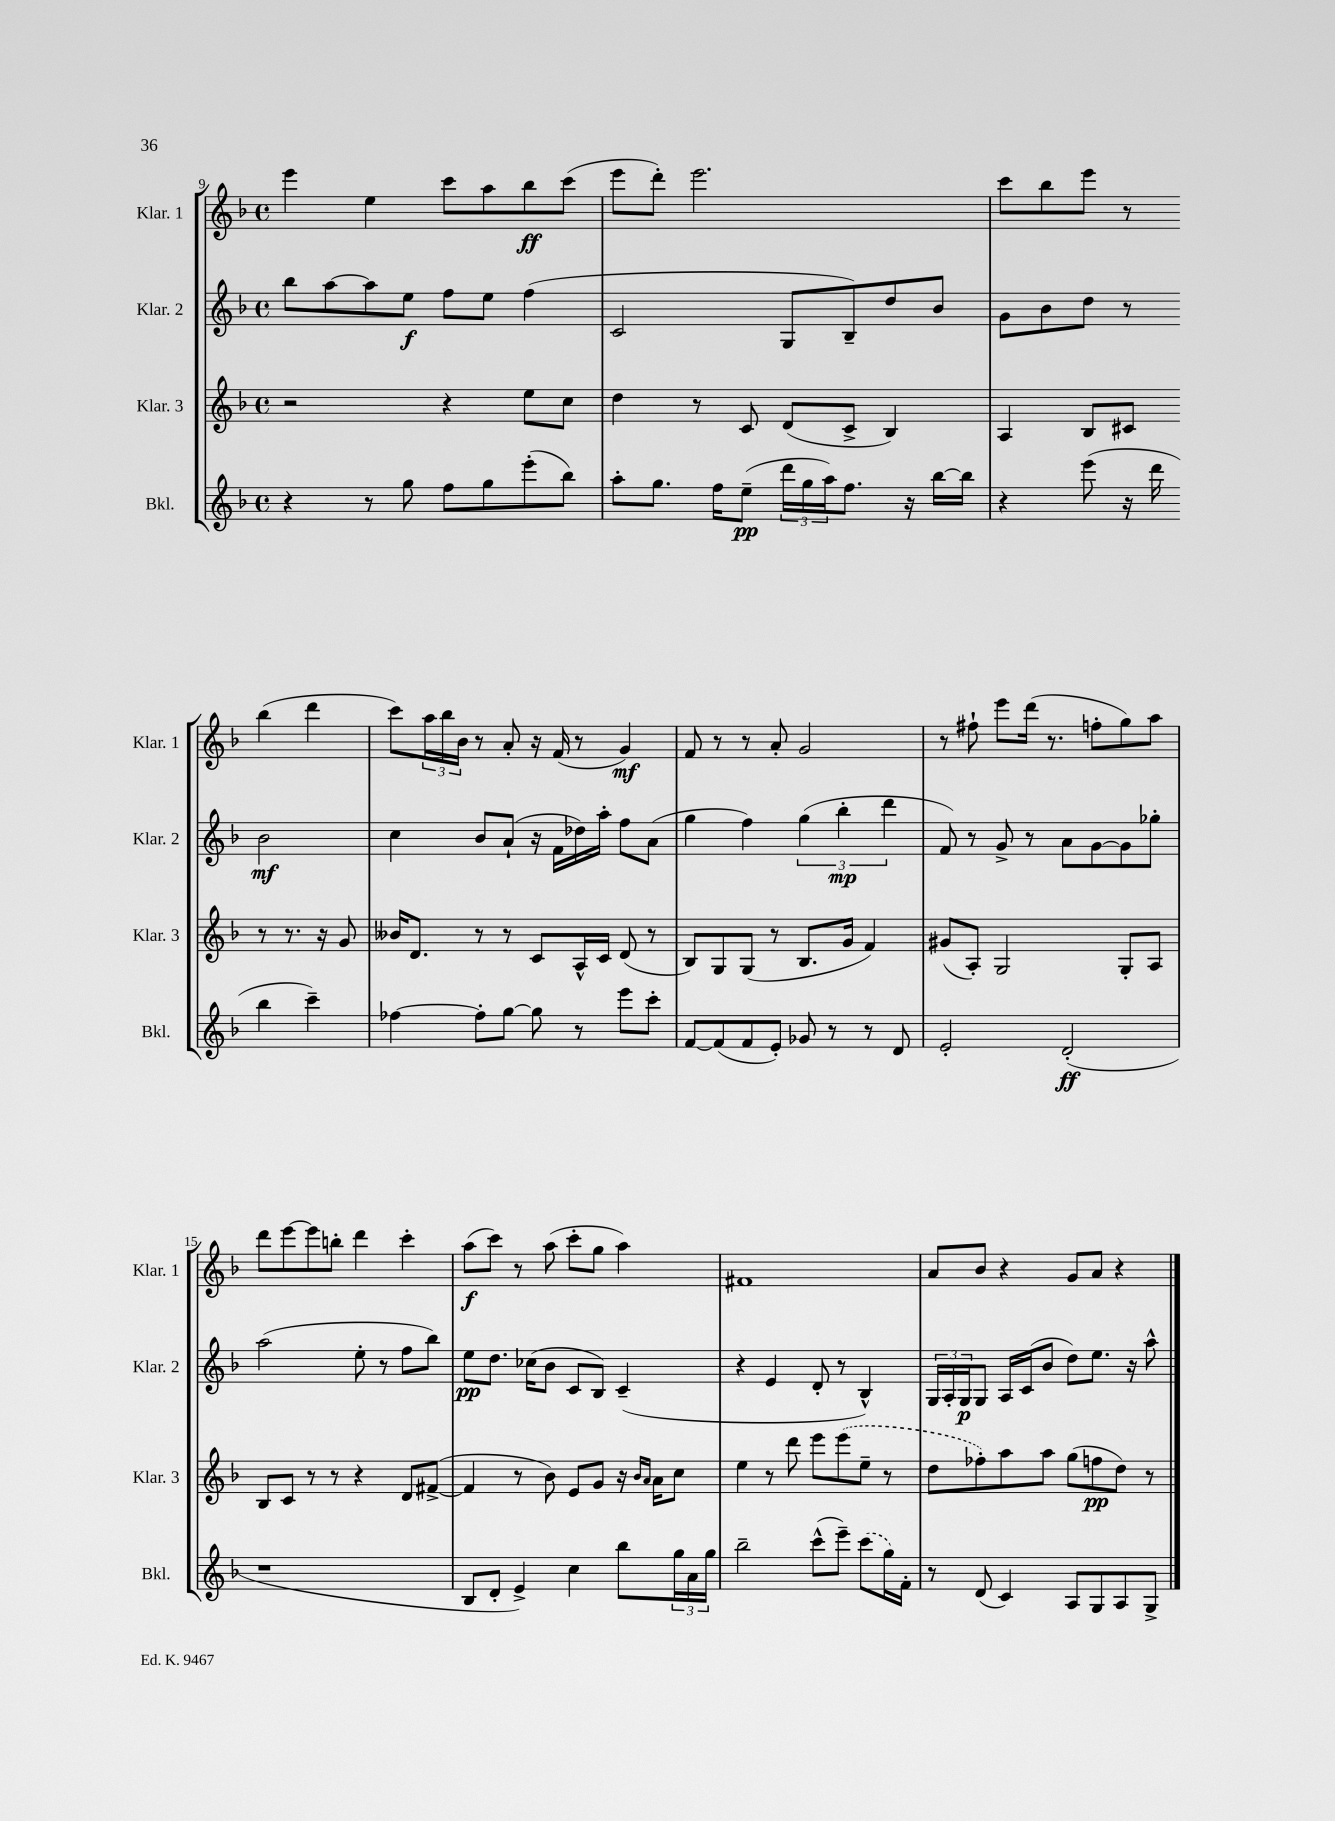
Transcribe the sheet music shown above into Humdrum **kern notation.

**kern	**dynam	**kern	**dynam	**kern	**dynam	**kern	**dynam
*part4	*part4	*part3	*part3	*part2	*part2	*part1	*part1
*staff4	*staff4	*staff3	*staff3	*staff2	*staff2	*staff1	*staff1
*I"Bkl.	*	*I"Klar. 3	*	*I"Klar. 2	*	*I"Klar. 1	*
*I'Bkl.	*	*I'Klar. 3	*	*I'Klar. 2	*	*I'Klar. 1	*
*clefG2	*	*clefG2	*	*clefG2	*	*clefG2	*
*k[b-]	*	*k[b-]	*	*k[b-]	*	*k[b-]	*
*M4/4	*	*M4/4	*	*M4/4	*	*M4/4	*
*met(c)	*	*met(c)	*	*met(c)	*	*met(c)	*
=9	=9	=9	=9	=9	=9	=9	=9
4r	.	2r	.	8bb-\L	.	4eee\	.
.	.	.	.	[8aa\	.	.	.
8r	.	.	.	8aa\]	.	4ee\	.
8gg\	.	.	.	8ee\J	f	.	.
8ff\L	.	4r	.	8ff\L	.	8ccc\L	.
8gg\	.	.	.	8ee\J	.	8aa\	.
(8eee'\	.	8ee\L	.	(4ff\	.	8bb-\	ff
8bb-\J)	.	8cc\J	.	.	.	(8ccc\J	.
=10	=10	=10	=10	=10	=10	=10	=10
8aa'\L	.	4dd\	.	2c/	.	8eee\L	.
8.gg\J	.	.	.	.	.	8ddd'\J)	.
.	.	8r	.	.	.	2.eee\	.
16ff\KL	.	.	.	.	.	.	.
(8ee~\J	pp	8c/	.	.	.	.	.
24ddd\LL	.	(8d/L	.	8G/L	.	.	.
24gg\	.	.	.	.	.	.	.
24aa\J)	.	.	.	.	.	.	.
8.ff\J	.	8c^/J	.	8B-~/)	.	.	.
.	.	4B-/)	.	8dd/	.	.	.
16r	.	.	.	.	.	.	.
[16bb-\LL	.	.	.	8b-/J	.	.	.
16bb-\JJ]	.	.	.	.	.	.	.
=11	=11	=11	=11	=11	=11	=11	=11
4r	.	4A/	.	8g\L	.	8ccc\L	.
.	.	.	.	8b-\	.	8bb-\	.
(8eee\	.	8B-/L	.	8dd\J	.	8eee\J	.
16r	.	8c#X/J	.	8r	.	8r	.
16ddd\	.	.	.	.	.	.	.
4bb-\	.	8r	.	2b-\	mf	(4bb-\	.
.	.	8.r	.	.	.	.	.
4ccc~\)	.	.	.	.	.	4ddd\	.
.	.	16r	.	.	.	.	.
.	.	8g/	.	.	.	.	.
!!LO:LB:g=z
=12	=12	=12	=12	=12	=12	=12	=12
[4ff-X\	.	16b--X/KL	.	4cc\	.	8ccc\L)	.
.	.	8.d/J	.	.	.	.	.
.	.	.	.	.	.	24aa\L	.
.	.	.	.	.	.	24bb-\	.
.	.	.	.	.	.	24b-\JJ	.
8ff-'\L]	.	8r	.	8b-/L	.	8r	.
[8gg\J	.	8r	.	(8a`/J	.	8a'/	.
8gg\]	.	8c/L	.	16r	.	16r	.
.	.	.	.	16f\LL	.	(16f/	.
8r	.	16A^^/L	.	16dd-X\)	.	8r	.
.	.	16c/JJ	.	16aa'\JJ	.	.	.
8eee\L	.	(8d/	.	8ff\L	.	4g/)	mf
8ccc'\J	.	8r	.	(8a\J	.	.	.
=13	=13	=13	=13	=13	=13	=13	=13
[8f/L	.	8B-/L)	.	4gg\	.	8f/	.
(8f/]	.	8G/	.	.	.	8r	.
8f/	.	(8G/J	.	4ff\)	.	8r	.
8e'/J)	.	8r	.	.	.	8a'/	.
8g-X/	.	8.B-/L	.	(6gg\	.	2g/	.
8r	.	.	.	.	.	.	.
.	.	.	.	6bb-'\	mp	.	.
.	.	16g/Jk	.	.	.	.	.
8r	.	4f/)	.	.	.	.	.
.	.	.	.	6ddd\	.	.	.
8d/	.	.	.	.	.	.	.
=14	=14	=14	=14	=14	=14	=14	=14
2e'/	.	(8g#X/L	.	8f/)	.	8r	.
.	.	8A'/J)	.	8r	.	8ff#X`\	.
.	.	2G/	.	8g^/	.	8eee\L	.
.	.	.	.	8r	.	(16ddd\Jk	.
.	.	.	.	.	.	8.r	.
(2d'/	ff	.	.	8a\L	.	.	.
.	.	.	.	[8g\	.	8ffn'\L	.
.	.	8G'/L	.	8g\]	.	8gg\)	.
.	.	8A/J	.	8gg-X'\J	.	8aa\J	.
!!LO:LB:g=z
=15	=15	=15	=15	=15	=15	=15	=15
1r	.	8B-/L	.	(2aa\	.	8ddd\L	.
.	.	8c/J	.	.	.	[8eee\	.
.	.	8r	.	.	.	8eee\]	.
.	.	8r	.	.	.	8bbn'\J	.
.	.	4r	.	8ee'\	.	4ddd\	.
.	.	.	.	8r	.	.	.
.	.	8d/L	.	8ff\L	.	4ccc'\	.
.	.	([8f#X^/J	.	8bb-\J)	.	.	.
=16	=16	=16	=16	=16	=16	=16	=16
8B-/L	.	4f#/]	.	8ee\L	pp	(8aa\L	f
8d'/J	.	.	.	8.dd\J	.	8ccc\J)	.
4e^/)	.	8r	.	.	.	8r	.
.	.	.	.	(16cc-X\KL	.	.	.
.	.	8b-\)	.	8b-\J	.	(8aa\	.
4cc\	.	8e/L	.	8c/L	.	8ccc'\L	.
.	.	8g/J	.	8B-/J)	.	8gg\J	.
8bb-\L	.	16r	.	(4c~/	.	4aa\)	.
.	.	16qqb-/LL	.	.	.	.	.
.	.	16qqa/JJ	.	.	.	.	.
.	.	16a\KL	.	.	.	.	.
24gg\L	.	8cc\J	.	.	.	.	.
24a\	.	.	.	.	.	.	.
24gg\JJ	.	.	.	.	.	.	.
=17	=17	=17	=17	=17	=17	=17	=17
2bb-~\	.	4ee\	.	4r	.	1f#X	.
.	.	8r	.	4e/	.	.	.
.	.	8ddd\	.	.	.	.	.
(8ccc^^\L	.	8eee\L	.	8d'/	.	.	.
8eee~\J)	.	(8eee\	.	8r	.	.	.
(8ccc\L	.	8ee~\J	.	4B-^^/)	.	.	.
16gg\L)	.	8r	.	.	.	.	.
16f'\JJ	.	.	.	.	.	.	.
=18	=18	=18	=18	=18	=18	=18	=18
8r	.	8dd\L	.	24G/LL	.	8a/L	.
.	.	.	.	24A'/	.	.	.
.	.	.	.	24G/J	p	.	.
(8d/	.	8ff-X'\)	.	8G/J	.	8b-/J	.
4c/)	.	8aa\	.	16A/LL	.	4r	.
.	.	.	.	(16c/J	.	.	.
.	.	8aa\J	.	8b-/J	.	.	.
8A/L	.	(8gg\L	.	8dd\L)	.	8g/L	.
8G/	.	8ffn\	pp	8.ee\J	.	8a/J	.
8A/	.	8dd\J)	.	.	.	4r	.
.	.	.	.	16r	.	.	.
8G^/J	.	8r	.	8aa^^\	.	.	.
==	==	==	==	==	==	==	==
*-	*-	*-	*-	*-	*-	*-	*-
